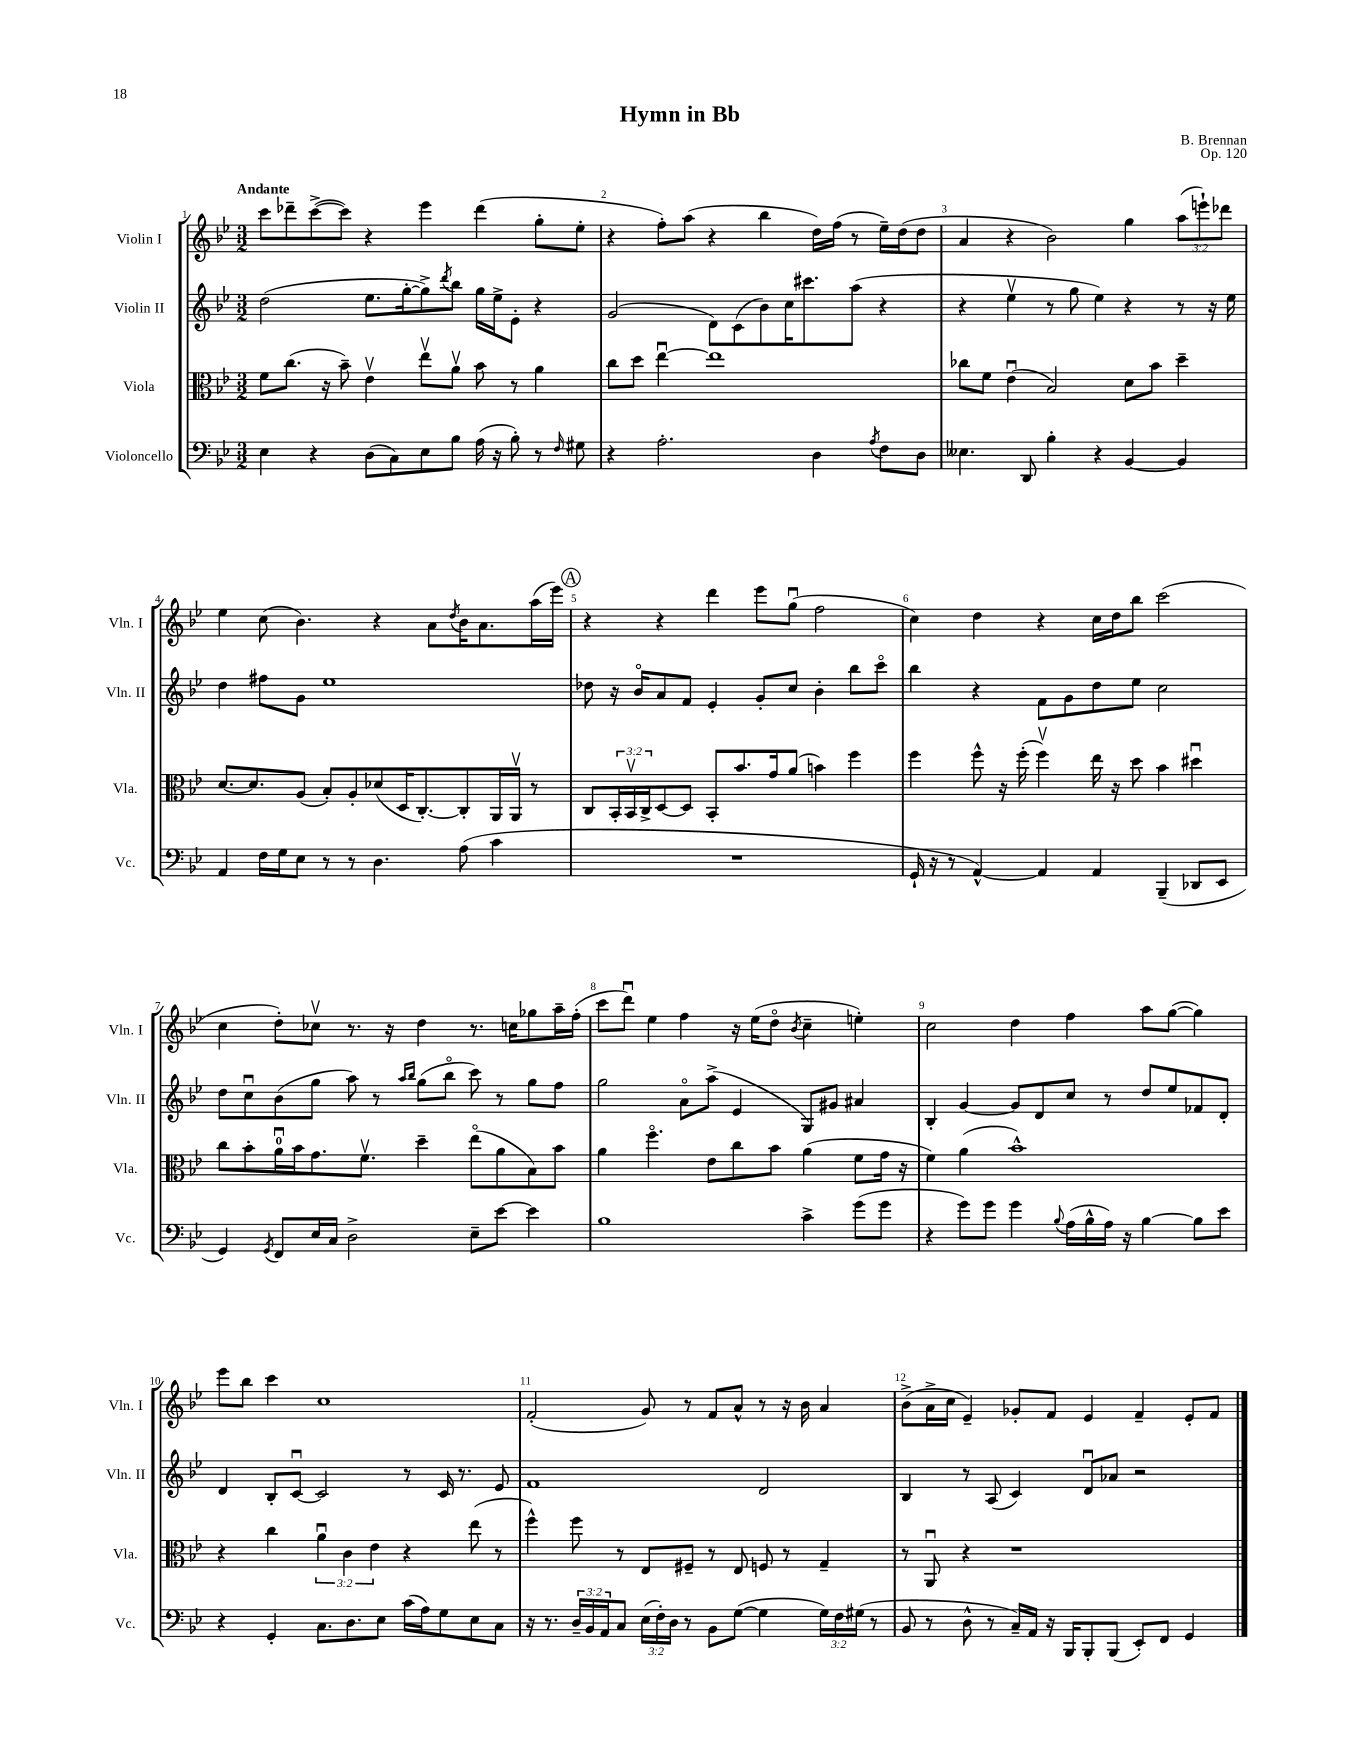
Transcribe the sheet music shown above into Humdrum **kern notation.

**kern	**kern	**kern	**kern
*staff4	*staff3	*staff2	*staff1
*clefF4	*clefC3	*clefG2	*clefG2
*k[b-e-]	*k[b-e-]	*k[b-e-]	*k[b-e-]
*M3/2	*M3/2	*M3/2	*M3/2
4E-	8f	(2dd	8ccc
.	(8.cc	.	8ddd-~
4r	.	.	([8ccc^
.	16r	.	.
.	8b-~)	.	8ccc])
(8D	4e-v	8.ee-	4r
8C)	.	.	.
.	.	[16gg'	.
8E-	8ee-v	8gg^])	4eee-
.	.	8qddd	.
8B-	8av	8bb-	.
(16A	8b-	16gg	(4ddd-
16r	.	16ee-^	.
8B-')	8r	8e-'	.
8r	4a	4r	8gg'
16qqF	.	.	.
8G#	.	.	8ee-'
=	=	=	=
4r	8cc	(2g	4r
.	8dd	.	.
2.A'	[4ee-u	.	8ff')
.	.	.	(8aa
.	1ee-]	8d)	4r
.	.	(8c	.
.	.	8b-)	4bb-
.	.	16cc	.
.	.	8.ccc#	.
4D	.	.	16dd)
.	.	.	(16ff
.	.	(8aa	8r
8qA	.	.	.
8F	.	4r	16ee-~)
.	.	.	(16dd
8D	.	.	8dd
=	=	=	=
4.E--	8cc-	4r	4a
.	8f	.	.
.	(4e-u	4ee-v	4r
8DD	.	.	.
4B-'	2B-)	8r	2b-)
.	.	8gg	.
4r	.	4ee-)	.
[4BB-	8d	4r	4gg
.	8b-	.	.
4BB-]	4dd~	8r	(12aa
.	.	.	12eee`)
.	.	16r	.
.	.	.	12ddd-
.	.	16ee-	.
=	=	=	=
4AA	[8.d	4dd	4ee-
.	8.d]	.	.
16F	.	8ff#	(8cc
16G	.	.	.
8E-	(8A	8g	4.b-)
8r	8B-')	1ee-	.
8r	8A'	.	.
4.D	(8d-	.	4r
.	16D	.	.
.	[8.C')	.	.
.	.	.	8a
.	.	.	8qdd
(8A	8C']	.	16b-
.	.	.	8.a
4c	16AA	.	.
.	16AAv	.	.
.	8r	.	(16aa
.	.	.	16eee-)
=	=	=	=
1.r	8C	8dd-	4r
.	24BB-'	16r	.
.	24BB-v	.	.
.	.	16b-o	.
.	24C^	.	.
.	[8D	8a	4r
.	8D]	8f	.
.	8BB-'	4e-'	4ddd
.	8.b-	.	.
.	.	8g'	8eee-
.	16g	.	.
.	(8a	8cc	(8ggu
.	4b)	4b-'	2ff
.	4ff	8bb-	.
.	.	8ccco	.
=	=	=	=
16GG`	4ff	4bb-	4cc)
16r	.	.	.
8r	.	.	.
[4AA^^)	8ff^^	4r	4dd
.	16r	.	.
.	(16ff'	.	.
4AA]	4ffv)	8f	4r
.	.	8g	.
4AA	16ee-	8dd	16cc
.	16r	.	16dd
.	8dd	8ee-	8bb-
(4BBB-~	4b-	2cc	(2ccc
8DD-	4dd#u	.	.
8EE-	.	.	.
=	=	=	=
4GG)	8cc	8dd	4cc
.	8b-'	8ccu	.
8qGG	.	.	.
8FF	16au	(8b-	8dd')
.	16b-	.	.
16E-	8.g	8gg	8cc-v
16C	.	.	.
2D^	.	8aa)	8.r
.	8.fv	.	.
.	.	8r	.
.	.	.	16r
.	.	16qqaa	.
.	.	16qqbb-	.
.	4dd~	(8gg	4dd
.	.	8bb-o	.
8E-~	(8ee-o	8ccc)	8.r
[8e-	8a	8r	.
.	.	.	16cc
4e-]	8B-)	8gg	8gg-
.	8b-	8ff	16aa~
.	.	.	(16ff'
=	=	=	=
1B-	4a	2gg	8ccc
.	.	.	8dddu)
.	4.ffo	.	4ee-
.	.	8ao	4ff
.	8e-	(8aa^	.
.	8cc	4e-	16r
.	.	.	(16ee-
.	8b-	.	8ddo
.	.	.	8qb-
4c^	(4a	8G)	4cc~
.	.	8g#	.
(8g	8f	4a#	4ee')
8g	16g	.	.
.	16r	.	.
=	=	=	=
4r	4f)	4B-'	2cc
8g)	(4a	[4g	.
8g	.	.	.
4g	1b-^^)	8g]	4dd
.	.	8d	.
8qqB-	.	.	.
(16A	.	8cc	4ff
16B-^^	.	.	.
16A)	.	8r	.
16r	.	.	.
[4B-	.	8dd	8aa
.	.	8ee-	([8gg
8B-]	.	8f-	4gg])
8e-	.	8d'	.
=	=	=	=
4r	4r	4d	8eee-
.	.	.	8bb-
4GG'	4cc	8B-'	4ccc
.	.	[8cu	.
8.C	6au	2c]	1cc
.	6c	.	.
8.D	.	.	.
.	6e-	.	.
8E-	.	.	.
(16c	4r	8r	.
16A)	.	.	.
8G	.	16c	.
.	.	8.r	.
8E-	(8ee-	.	.
8C	8r	8e-	.
=	=	=	=
16r	4ff^^)	1f	(2f'
8.r	.	.	.
24D~	8ff	.	.
24BB-	.	.	.
24AA	.	.	.
8C	8r	.	.
(24E-	8E-	.	8g)
24F')	.	.	.
24D	.	.	.
8r	8F#~	.	8r
8BB-	8r	.	8f
([8G	8E-	.	8a^^
4G]	8F	2d	8r
.	8r	.	16r
.	.	.	16b-
24G)	4G~	.	4a
24F	.	.	.
(24G#	.	.	.
8r	.	.	.
=	=	=	=
8BB-	8r	4B-	(8b-^
8r	8AAu	.	16a^
.	.	.	16cc
8D^^	4r	8r	4e-~)
8r	.	(8A	.
16C~)	1r	4c)	8g-'
16AA	.	.	.
16r	.	.	8f
16BBB-	.	.	.
8BBB-'	.	8du	4e-
(8BBB-	.	8a-	.
8EE-')	.	2r	4f~
8FF	.	.	.
4GG	.	.	8e-'
.	.	.	8f
==	==	==	==
*-	*-	*-	*-
